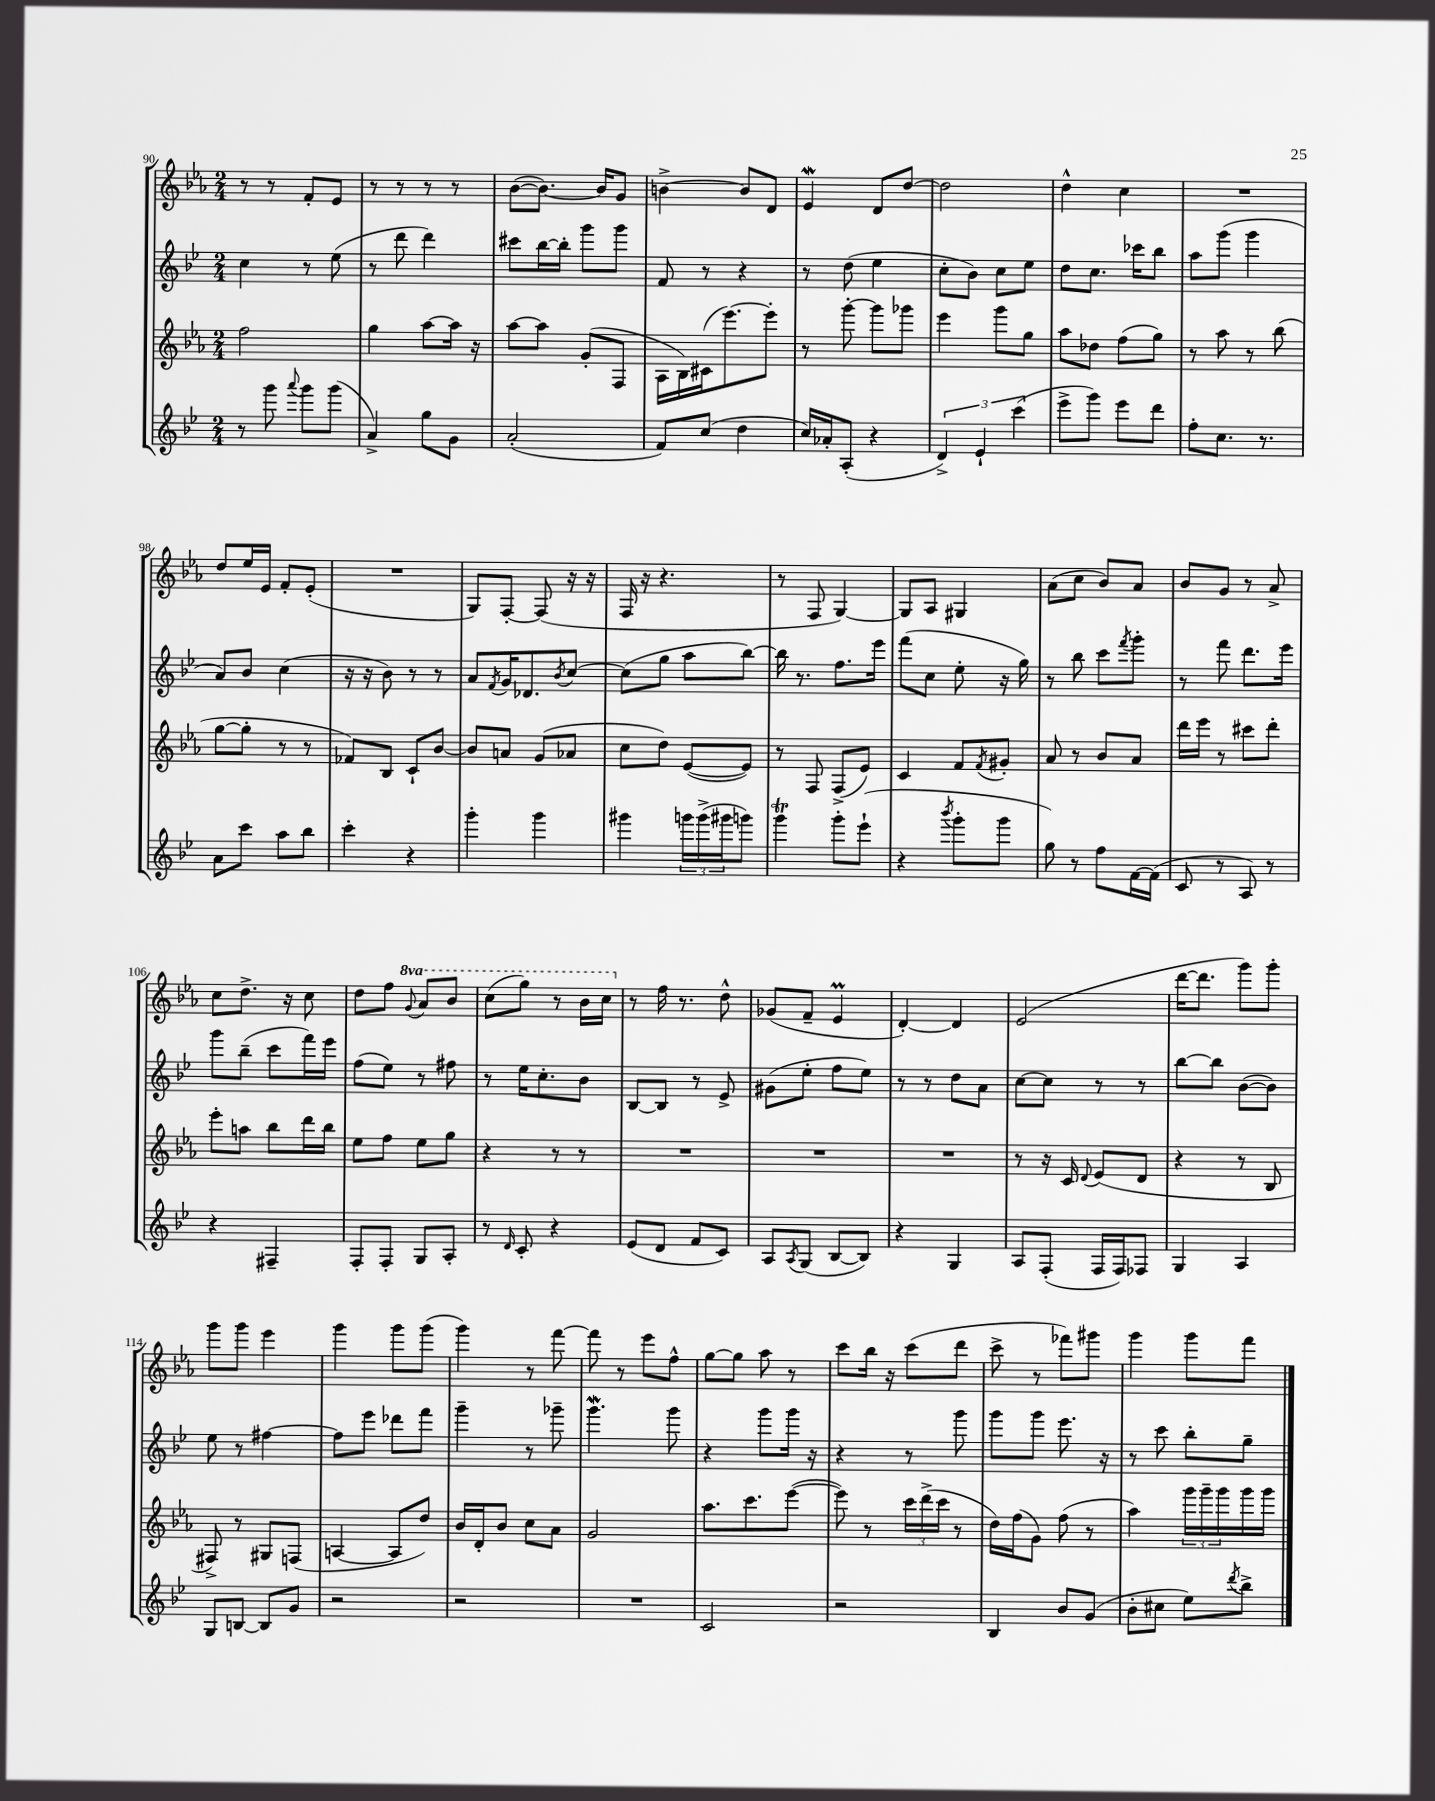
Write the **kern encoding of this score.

**kern	**kern	**kern	**kern
*staff4	*staff3	*staff2	*staff1
*clefG2	*clefG2	*clefG2	*clefG2
*k[b-e-]	*k[b-e-a-]	*k[b-e-]	*k[b-e-a-]
*M2/4	*M2/4	*M2/4	*M2/4
8r	2ff\	4cc\	8r
8ggg\	.	.	8r
8qqaaa/	.	.	.
8ggg\L	.	8r	8f'/L
(8ggg\J	.	(8ee-\	8e-/J
=	=	=	=
4a^/)	4gg\	8r	8r
.	.	8ddd\	8r
8gg\L	[8aa-\L	4ddd\)	8r
8g\J	16aa-\]Jk	.	8r
.	16r	.	.
=	=	=	=
(2a'/	[8aa-\L	8ccc#\L	([8b-\L
.	8aa-\]J	[16bb-\L	8.b-\_J)
.	.	16bb-'\]JJ	.
.	(8g'/L	8ggg\L	.
.	.	.	16b-/]LK
.	8F/J	8ggg\J	8g/J
=	=	=	=
8f/L)	16A-\LL	8f/	[4b^\
.	16B-\)	.	.
(8cc/J	(16c#\J	8r	.
.	[8.eee-\)	.	.
4dd\	.	4r	8b/]L
.	8eee-'\]J	.	8d/J
=	=	=	=
16cc/LL)	8r	8r	4e-/
16a-'/J	.	.	.
(8A'/J	[8ggg'\	(8dd\	.
4r	8ggg\]L	4ee-\	8d/L
.	8ggg-\J	.	[8dd/J
=	=	=	=
6d^/)	4eee-\	8cc'\L	2dd\]
.	.	8b-\J)	.
6e-`/	.	.	.
.	8ggg\L	8cc\L	.
(6ccc\	.	.	.
.	8gg\J	8ee-\J	.
=	=	=	=
8eee-^\L	8aa-\L	8dd\L	4dd^^\
8ggg\J)	8dd-\J	8.cc\J	.
8eee-\L	(8ff\L	.	4cc\
.	.	16ccc-\LK	.
8ddd\J	8gg\J)	8bb-\J	.
=	=	=	=
8ff'\L	8r	8aa\L	2r
8.cc\J	8aa-\	(8ggg\J	.
.	8r	4ggg\	.
8.r	.	.	.
.	(8bb-\	.	.
=	=	=	=
8a\L	[8gg\L	8a/L)	8dd/L
8ccc\J	8gg'\]J	8b-/J	16ee-/L
.	.	.	16e-/JJ
8aa\L	8r	(4cc\	8f'/L
8bb-\J	8r	.	(8e-'/J
=	=	=	=
4ccc'\	8f-/L)	16r	2r
.	.	16r	.
.	8B-/J	8b-\)	.
4r	8c`/L	8r	.
.	[8b-/J	8r	.
=	=	=	=
4ggg'\	8b-/]L	8a/L	8G/L)
.	.	8qf/	.
.	8a/J	16g/K	[8F'/J
.	.	8.d-/	.
4ggg\	(8g/L	.	(8F/]
.	.	8qb-/	.
.	8a-/J	[8cc/J	16r
.	.	.	16r
=	=	=	=
4ggg#\	8cc\L	(8cc\]L	16F/
.	.	.	16r
.	8dd\J)	8gg\J	4.r
24ggg\LL	([8e-/L	8aa\L	.
(24ggg^\	.	.	.
24ggg#\J	.	.	.
8ggg\J)	8e-/]J)	[8bb-\J)	.
=	=	=	=
4ggg\	8r	16bb-\]	8r
.	.	8.r	.
.	8F/	.	8F/
8ggg'\L	(8F^/L	8.ff\L	[4G/)
(8eee-`\J	8e-/J)	.	.
.	.	16eee-\Jk	.
=	=	=	=
4r	4c/	(8fff\L	8G/]L
.	.	8cc\J	8A-/J
8qbbb-/	.	.	.
8ggg'\L	8f/L	8ee-'\	4G#/
.	8qf/	.	.
8ggg\J	8g#'/J	16r	.
.	.	16gg\)	.
=	=	=	=
8gg\)	8a-/	8r	(8a-\L
8r	8r	8bb-\	8cc\J
8ff\L	8b-/L	8ccc\L	8b-/L)
.	.	8qfff/	.
[16f\L	8a-/J	8ggg'\J	8a-/J
(16f\]JJ	.	.	.
=	=	=	=
8c/	16ddd\LL	8r	8b-/L
.	16eee-\JJ	.	.
8r	8r	8fff\	8g/J
8A/)	8ccc#\L	8.ddd\L	8r
8r	8ddd'\J	.	8a-^/
.	.	16eee-\Jk	.
=	=	=	=
4r	8eee-'\L	8ggg\L	8cc\L
.	8aa\J	(8bb-~\J	8.dd^\J
4F#~/	8bb-\L	8ccc\L	.
.	.	.	16r
.	16ddd\L	16fff\L)	8cc\
.	16bb-\JJ	16eee-\JJ	.
=	=	=	=
8F'/L	8ee-\L	(8ff\L	8dd\L
8F'/J	8ff\J	8ee-\J)	8ff\J
.	.	.	8qqgg/
8G/L	8ee-\L	8r	8aa-/L
8A'/J	8gg\J	8ff#\	8bb-/J
=	=	=	=
8r	4r	8r	(8ccc\L
16qqd/	.	.	.
8c'/	.	16ee-\LK	8ggg\J)
.	.	8.cc'\	.
4r	8r	.	8r
.	8r	8b-\J	16bb-\LL
.	.	.	16ccc\JJ
=	=	=	=
(8e-/L	2r	[8B-/L	8r
8d/J	.	8B-/]J	16ff\
.	.	.	8.r
8f/L	.	8r	.
8c/J)	.	8e-^/	8dd^^\
=	=	=	=
8A/L	2r	(8g#\L	(8g-/L
8qA/	.	.	.
(8G/J	.	8ee-'\J	8f~/J
[8B-/L	.	8ff\L	4e-/
8B-/]J)	.	8ee-\J)	.
=	=	=	=
4r	2r	8r	[4d'/)
.	.	8r	.
4G/	.	8dd\L	4d/]
.	.	8a\J	.
=	=	=	=
8A/L	8r	[8cc\L	(2e-/
(8F'/J	16r	8cc\]J	.
.	16c/	.	.
.	8qqd/	.	.
16F/LL	(8e-/L	8r	.
16F/J)	.	.	.
8F-/J	8d/J	8r	.
=	=	=	=
4G/	4r	[8bb-\L	[16ddd\LK
.	.	.	8.ddd\]J
.	.	8bb-\]J	.
4A/	8r	([8b-\L	8ggg\L)
.	8B-/	8b-\]J)	8ggg'\J
=	=	=	=
8G/L	8F#^/)	8ee-\	8ggg\L
[8B/J	8r	8r	8ggg\J
8B/]L	8G#/L	[4ff#\	4eee-\
8g/J	(8F/J	.	.
=	=	=	=
2r	[4A/	8ff#\]L	4ggg\
.	.	8eee-\J	.
.	8A/]L	8ddd-\L	8ggg\L
.	8dd/J)	8fff\J	(8ggg\J
=	=	=	=
2r	16b-/LL	4ggg~\	4ggg\)
.	16d'/J	.	.
.	8b-/J	.	.
.	8cc\L	8r	8r
.	8a-\J	8ggg-~\	[8fff\
=	=	=	=
2r	2g/	4.ggg\	8fff\]
.	.	.	8r
.	.	.	8eee-\L
.	.	8ggg\	8ff^^\J
=	=	=	=
2c/	8.aa-\L	4r	[8gg\L
.	.	.	8gg\]J
.	8.ccc\	.	.
.	.	8ggg\L	8aa-\
.	([8eee-\J	16ggg\Jk	8r
.	.	16r	.
=	=	=	=
2r	8eee-\])	4r	8ccc\L
.	8r	.	16bb-\Jk
.	.	.	16r
.	24ccc\LL	8r	(8ccc\L
.	(24ddd^\	.	.
.	24ccc\JJ	.	.
.	8r	8ggg\	8ddd\J
=	=	=	=
4B-/	16dd\LL)	8ggg\L	8ccc^\
.	(16ff\J	.	.
.	8g\J)	8ggg\J	8r
8b-/L	(8ff\	8.eee-\	8fff-\L)
(8g/J	8r	.	8ggg#\J
.	.	16r	.
=	=	=	=
8b-'\L	4aa-\)	8r	4ggg\
8cc#\J	.	8ccc\	.
8ee-\L)	24ggg\LL	8bb-'\L	8ggg\L
.	24ggg~\	.	.
.	24ggg\	.	.
8qddd/	.	.	.
8bb-^\J	16ggg\	8gg~\J	8fff\J
.	16ggg\JJ	.	.
==	==	==	==
*-	*-	*-	*-
